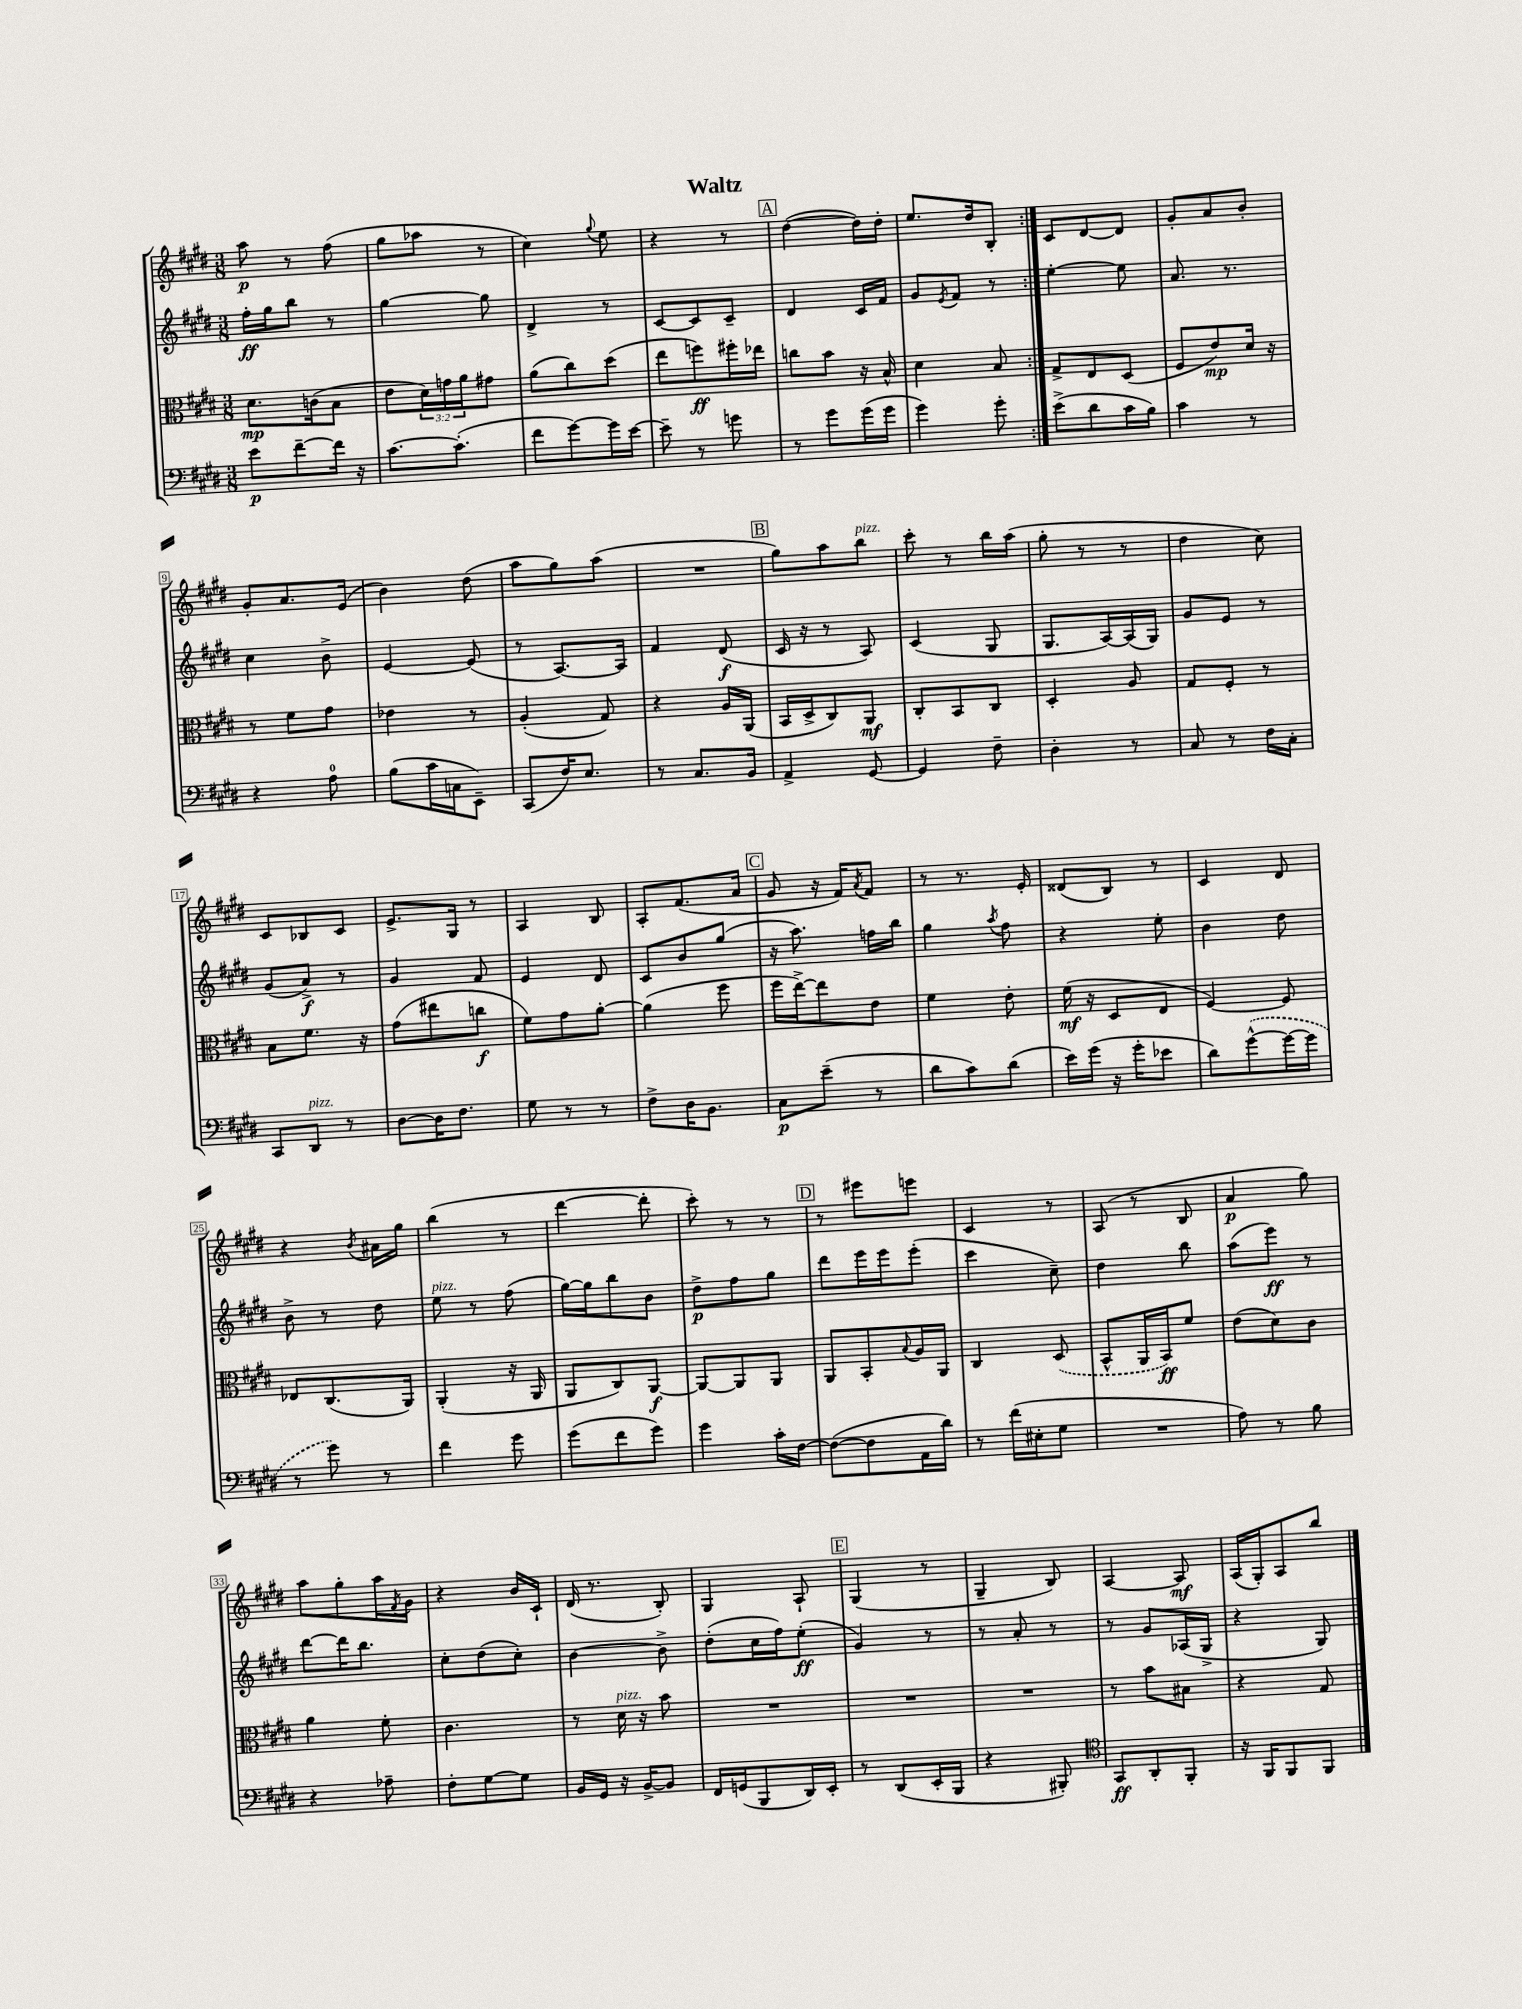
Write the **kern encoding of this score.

**kern	**kern	**kern	**kern
*staff4	*staff3	*staff2	*staff1
*clefF4	*clefC3	*clefG2	*clefG2
*k[f#c#g#d#]	*k[f#c#g#d#]	*k[f#c#g#d#]	*k[f#c#g#d#]
*M3/8	*M3/8	*M3/8	*M3/8
8e\L	8.d#\L	16ff#'\LL	8aa\
.	.	16gg#\J	.
[8f#~\	.	8bb\J	8r
.	(16c\k	.	.
16f#\]Jk	8B\J	8r	(8ff#\
16r	.	.	.
=	=	=	=
[8.c#\L	8e\L	[4gg#\	8gg#\L
.	24d#\L)	.	8aa-\J
.	24g\	.	.
(8.c#'\]J	.	.	.
.	24a\J	.	.
.	8g#\J	8gg#\]	8r
=	=	=	=
8f#\L	(8a\L	4d#^/	4cc#\)
[8g#\)	8cc#\)	.	.
.	.	.	8qqgg#/
16g#\]L	(8dd#\J	8r	8ee\
[16e\JJ	.	.	.
=	=	=	=
8e~\]	8ee\L	[8c#/L	4r
8r	8ff\)	8c#/]	.
8g\	16ff#'\L	8c#~/J	8r
.	16ee-\JJ	.	.
=	=	=	=
8r	8cc\L	4d#/	([4dd#\
8g#\L	8b\J	.	.
(16g#\L	16r	16c#/LL	16dd#\]LL)
16g#\JJ	16B^^/	16f#/JJ	16dd#'\JJ
=	=	=	=
4g#\)	4d#\	8g#/L	8.ee/L
.	.	8qe/	.
.	.	8f#/J	.
.	.	.	16dd#/k
8g#'\	8B/	8r	8B'/J
=:|!	=:|!	=:|!	=:|!
(8e^\L	8G#^/L	[4ee'\	8c#/L
8d#\	8E/	.	[8d#/
16c#\L	(8D#/J	8ee\]	8d#/]J
16B\JJ)	.	.	.
=	=	=	=
4c#\	8F#/L	8.a/	8g#'/L
.	8e/)	.	8a/
.	.	8.r	.
8r	16d#/Jk	.	8b'/J
.	16r	.	.
=	=	=	=
4r	8r	4cc#\	8g#'/L
.	8f#\L	.	8.a/
8A\	8g#\J	8b^\	.
.	.	.	(16e/Jk
=	=	=	=
(8B\L	4e-\	[4e/	4b\)
16c#\L	.	.	.
16C\J	.	.	.
8EE~\J)	8r	(8e/]	(8dd#\
=	=	=	=
(8CC#/L	(4A'/	8r	8aa\L
16F#/K)	.	[8.A/L)	8gg#\)
8.E/J	.	.	.
.	8G#/)	.	(8aa\J
.	.	16A/]Jk	.
=	=	=	=
8r	4r	4f#/	4.r
8.C#/L	.	.	.
.	16A/LL	(8d#/	.
16BB/Jk	(16AA/JJ	.	.
=	=	=	=
4AA^/	16BB/LL	16c#/	8gg#\L)
.	16D#^/J	16r	.
.	8C#/)	8r	8aa\
[8GG#/	8AA/J	8A/)	8bb\J
=	=	=	=
4GG#/]	8C#'/L	(4c#/	8ccc#'\
.	8BB/	.	8r
8F#~\	8C#/J	8G#/	16bb\LL
.	.	.	(16aa\JJ
=	=	=	=
4D#'\	4D#'/	8.G#/L	8gg#'\
.	.	.	8r
.	.	[16A/L)	.
8r	8A/	(16A/]	8r
.	.	16G#/JJ)	.
=	=	=	=
8C#/	8G#/L	8g#/L	4dd#\
8r	8F#'/J	8e/J	.
16F#\LL	8r	8r	8cc#\)
16C#'\JJ	.	.	.
=	=	=	=
8CC#/L	8B\L	(8g#/L	8c#/L
8DD#/J	8.f#\J	8a^/J)	8B-/
8r	.	8r	8c#/J
.	16r	.	.
=	=	=	=
[8D#\L	(8g#\L	4g#/	8.e^/L
16D#\]K	8ee#\	.	.
8.F#\J	.	.	16G#/Jk
.	8cc\J	8f#/	8r
=	=	=	=
8G#\	8f#\L)	4e/	4A/
8r	8g#\	.	.
8r	[8a'\J	8d#/	8B/
=	=	=	=
8F#^\L	(4a\]	8c#/L	8A'/L
16D#\K	.	8b/	(8.f#/
8.BB\J	.	.	.
.	8ff#\	(8gg#/J	.
.	.	.	16a/Jk
=	=	=	=
8C#\L	16ff#\LL	16r	8g#/
.	[16ee^\J)	8.aa\)	.
(8e~\J	8ee\]	.	16r
.	.	.	16f#/LK)
.	.	.	8qa/
8r	8e\J	16ff\LL	8f#/J
.	.	16bb\JJ	.
=	=	=	=
8d#\L	4f#\	4gg#\	8r
8c#\)	.	.	8.r
.	.	8qaa/	.
(8d#\J	8e'\	8ff#\	.
.	.	.	16e'/
=	=	=	=
16e\LL)	(16f#\	4r	(8d##/L
(16g#\JJ	16r	.	.
16r	8D#/L	.	8B/J)
16g#'\LK	.	.	.
8e-\J	8E/J	8ee'\	8r
=	=	=	=
8d#\L)	[4F#/)	4b\	4c#/
([8g#^^\	.	.	.
16g#\_L	8F#/]	8dd#\	8d#/
16g#\]JJ	.	.	.
=	=	=	=
8r	8E-/L	8b^\	4r
8g#\)	(8.C#/	8r	.
.	.	.	8qb/
8r	.	8dd#\	16a#\LL
.	16AA/Jk)	.	16gg#\JJ
=	=	=	=
4f#\	(4AA'/	8ee\	(4bb\
.	.	8r	.
8g#\	16r	(8ff#\	8r
.	16AA/	.	.
=	=	=	=
(8g#\L	8AA/L	[16gg#\LL)	[4ddd#\
.	.	16gg#\]J	.
8f#\	8C#/)	8bb\	.
8g#\J)	[8AA/J	8b\J	8ddd#'\]
=	=	=	=
4g#\	8AA/_L	8dd#^\L	8ccc#'\)
.	8AA/]	8ff#\	8r
16c#'\LL	8AA/J	8gg#\J	8r
[16F#\JJ	.	.	.
=	=	=	=
(8F#\_L	8AA/L	8ddd#\L	8r
8F#\]	8BB'/	16eee\L	8eee#\L
.	.	16eee\J	.
.	8qqB/	.	.
16AA\L	16A/L	(8eee'\J	8eee\J
16d#\JJ)	16AA/JJ	.	.
=	=	=	=
8r	4C#/	4ccc#\	4c#/
(16f#\LL	.	.	.
16E#'\J	.	.	.
8G#\J	(8D#/	8cc#~\)	8r
=	=	=	=
4.r	8BB^^/L	4dd#\	(8A/
.	16AA/L	.	8r
.	16BB/J)	.	.
.	8f#/J	8bb\	8B/
=	=	=	=
8A\)	(8e\L	(8aa\L	4a/
8r	8d#\)	8eee\J)	.
8B\	8c#\J	8r	8gg#\)
=	=	=	=
4r	4a\	[8ddd#\L	8aa\L
.	.	16ddd#\]K	8gg#'\
.	.	8.bb\J	.
8A-~\	8f#'\	.	16aa\L
.	.	.	8qf#/
.	.	.	16g#\JJ
=	=	=	=
8F#'\L	4.c#\	8cc#'\L	4r
[8G#\	.	(8dd#\	.
8G#\]J	.	8cc#'\J)	16b/LL
.	.	.	16c#`/JJ
=	=	=	=
16BB/LL	8r	[4b\	(16d#/
16GG#/JJ	.	.	8.r
16r	16d#\	.	.
[16BB^/LK	16r	.	.
8BB/]J	8b\	8b^\]	8B'/)
=	=	=	=
16FF#/LL	4.r	(8dd#'\L	4G#/
(16GG/J	.	.	.
8BBB/	.	16cc#\L	.
.	.	16ff#\J)	.
16DD#/L)	.	(8ee'\J	8A`/
16EE'/JJ	.	.	.
=	=	=	=
8r	4.r	4g#/)	(4G#/
(8DD#/L	.	.	.
16EE'/L	.	8r	8r
16BBB/JJ	.	.	.
=	=	=	=
4r	4.r	8r	4G#~/
.	.	8a'/	.
8BBB#'/)	.	8r	8B/)
=	=	=	=
*clefC4	*	*	*
8GG#/L	8r	8r	[4A/
8AA'/	8b\L	8g#/L	.
8FF#'/J	8B#\J	(16A-/L	8A/]
.	.	16G#^/JJ	.
=	=	=	=
16r	4r	4r	(16A/LL
16FF#/LK	.	.	16G#'/J)
8FF#/	.	.	8A/
8FF#/J	8G#/	8G#/)	8bb/J
==	==	==	==
*-	*-	*-	*-
